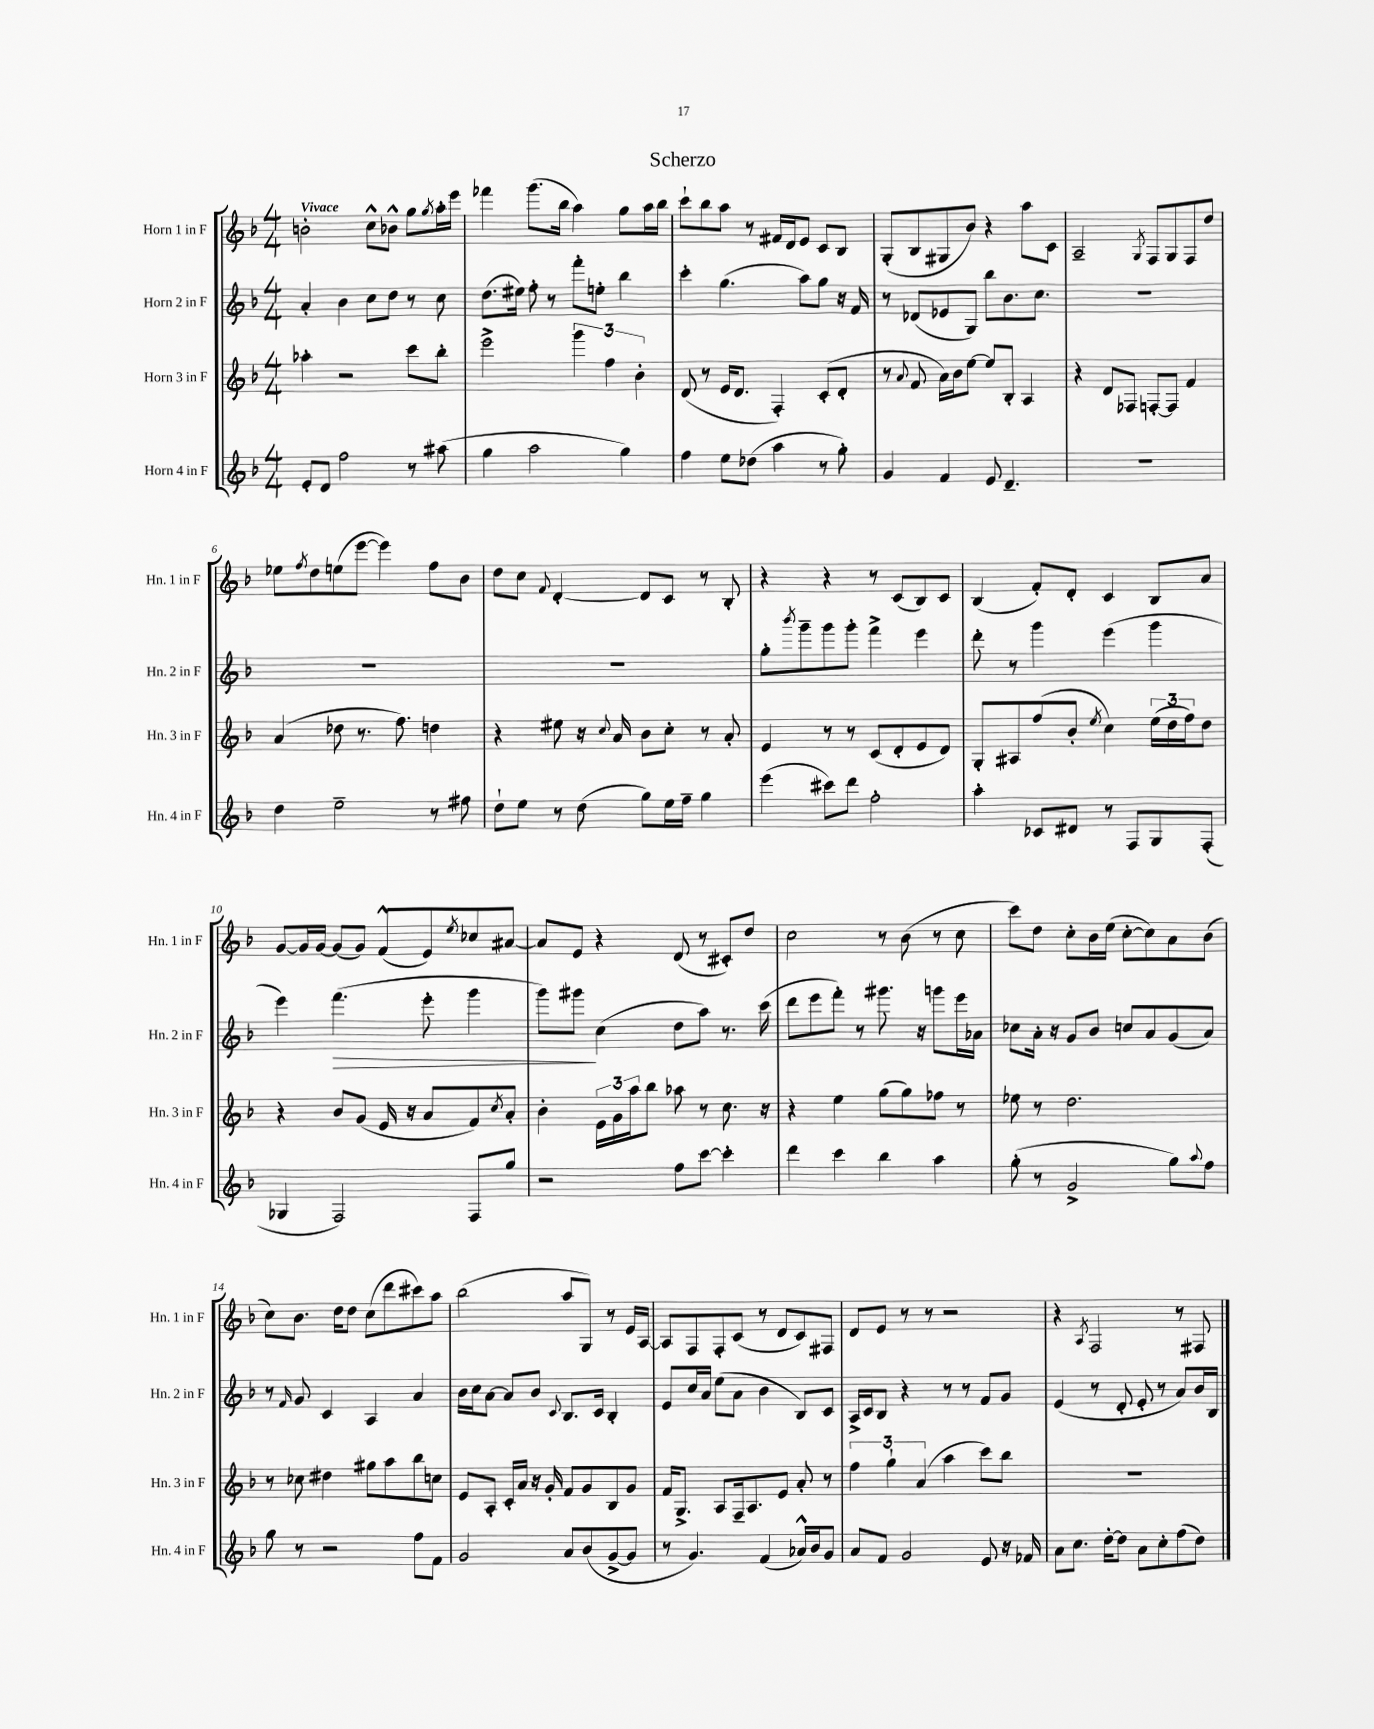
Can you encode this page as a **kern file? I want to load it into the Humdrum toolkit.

**kern	**kern	**kern	**kern
*staff4	*staff3	*staff2	*staff1
*clefG2	*clefG2	*clefG2	*clefG2
*k[b-]	*k[b-]	*k[b-]	*k[b-]
*M4/4	*M4/4	*M4/4	*M4/4
8e'	4aa-'	4a'	2b'
8d	.	.	.
2ff	2r	4b-	.
.	.	8cc	8cc^^
.	.	8dd	8b-^^
8r	8ccc	8r	8gg
.	.	.	8qgg
(8aa#	8bb-'	8cc	16aa'
.	.	.	16eee
=	=	=	=
4gg	2eee^	(8.dd	4fff-
.	.	16ee#)	.
2aa	.	8ff'	(8.ggg
.	.	8r	.
.	.	.	16bb-
.	6ggg	8fff'	4aa)
.	.	8ee'	.
.	6ff	.	.
4gg)	.	4bb-	8gg
.	6b-'	.	.
.	.	.	16aa
.	.	.	16bb-
=	=	=	=
4ff	(8d	4ccc'	8ccc`
.	8r	.	8bb-
8ee	16e	(4.gg	8aa
.	8.d	.	.
(8dd-	.	.	8r
4aa	4F')	.	16f#
.	.	.	16d
.	.	8aa)	8e
8r	(8c'	8gg	8c
8gg')	8d'	16r	8B-
.	.	16f	.
=	=	=	=
4g	8r	8r	(8G'
.	8qqa	.	.
.	8f	(8d-	8B-
4f	16a)	8e-	8G#
.	16b-	.	.
.	[8ee	8G)	8b-)
8e	8ee]	8bb-	4r
4.d~	8B-'	8.b-	.
.	4A	.	8aa
.	.	8.cc	.
.	.	.	8c
=	=	=	=
1r	4r	1r	2A~
.	8d	.	.
.	8F-	.	.
.	.	.	8qG
.	[8F'	.	8F
.	8F]	.	8G
.	4f	.	8F
.	.	.	8dd
=	=	=	=
4dd	(4a	1r	8ee-
.	.	.	8qff
.	.	.	8dd
2ee~	8dd-	.	(8ee
.	8.r	.	[8eee
.	.	.	4eee])
.	8.ff)	.	.
8r	4dd	.	8ff
8ff#	.	.	8b-
=	=	=	=
8dd`	4r	1r	8dd
8ee	.	.	8cc
.	.	.	8qqf
8r	8ee#	.	[4d'
(8dd	16r	.	.
.	8qqcc	.	.
.	16a	.	.
8gg)	8b-	.	8d]
16ee	8cc'	.	8c
16ff~	.	.	.
4gg	8r	.	8r
.	8a'	.	8B-'
=	=	=	=
(4eee	4e	8gg'	4r
.	.	8qbbb-	.
.	.	8ggg~	.
8ccc#)	8r	8ggg	4r
8ddd	8r	8ggg'	.
2ff'	(8c	4fff^	8r
.	8d'	.	(8c
.	8e	4eee	8B-)
.	8d)	.	8c
=	=	=	=
4aa'	8G'	8ddd'	(4B-
.	8A#	8r	.
8c-	(8ff	4ggg	8f')
8d#	8b-'	.	8d'
.	8qee	.	.
8r	4cc)	(4eee	4c
8F	.	.	.
8G	(24ee	4ggg	8B-
.	24dd	.	.
.	24ff)	.	.
(8F'	8dd	.	8a
=	=	=	=
4G-	4r	4eee)	[8g
.	.	.	16g]
.	.	.	[16g
2F)	8b-	(4.fff	(8g]
.	(8g	.	8g)
.	16e	.	(8f^^
.	16r	.	.
.	8a	8eee'	8e)
.	.	.	8qee
8F	8f)	4ggg	8cc-
.	8qcc	.	.
8gg	8a'	.	[8a#
=	=	=	=
2r	4b-'	8ggg)	8a#]
.	.	8ggg#	8e
.	24e	(4cc	4r
.	24g	.	.
.	24aa	.	.
.	8bb-	.	.
8ff	8aa-	8dd	(8d
[8ccc	8r	8aa)	8r
4ccc']	8.cc	8.r	8c#')
.	.	.	8dd
.	16r	(16ccc	.
=	=	=	=
4ddd	4r	8ddd	2cc
.	.	8eee	.
4ccc	4ee	8fff')	.
.	.	8r	.
4bb-	(8gg	8.ggg#	8r
.	8gg)	.	(8b-
.	.	16r	.
4aa	8ff-	8ggg	8r
.	8r	16eee	8cc
.	.	16a-	.
=	=	=	=
(8gg'	8ee-	8cc-	8ccc)
8r	8r	16a'	8dd
.	.	16r	.
2g^	2.dd	8g	8cc'
.	.	8b-	16b-
.	.	.	(16ee
.	.	8cc	[8cc'
.	.	8a	8cc])
8gg)	.	(8g	8a
8qqaa	.	.	.
8ff	.	8a)	(8b-
=	=	=	=
8gg	8r	8r	8cc)
.	.	16qqf	.
8r	8cc-	8g	8.b-
2r	4dd#	4c	.
.	.	.	16dd
.	.	.	8dd
.	8gg#	4A	(8cc
.	8aa	.	8ddd
8ff	8bb-	4a	8ccc#)
8f	8cc	.	8aa
=	=	=	=
2g	8e	16b-	(2bb-
.	.	16cc	.
.	8A'	[8a	.
.	16c'	8a]	.
.	16a	.	.
.	16r	8b-	.
.	16g'	.	.
.	.	8qqc	.
8a	8f	8.B-	8aa
(8b-	8g	.	8G)
.	.	16c	.
[8g^	8B-	4B-'	8r
8g]	8g	.	16e
.	.	.	[16A
=	=	=	=
8r	16f	8e	8A]
.	8.G^	.	.
4.g)	.	16cc	8F
.	.	16a	.
.	8A	(8ee	8F'
.	16F~	8a	(8c
.	8.A	.	.
(4f	.	4b-	8r
.	8e	.	8d
16a-^^)	8a'	8B-)	8c)
16b-	.	.	.
8g	8r	8c	8F#
=	=	=	=
8a	6ff	16A^	8d
.	.	16c	.
8f	.	8B-	8e
.	6gg`	.	.
2g	.	4r	8r
.	(6a	.	.
.	.	.	8r
.	4aa	8r	2r
.	.	8r	.
8e	8ccc)	8f	.
16r	8bb-	8g	.
16f-	.	.	.
=	=	=	=
8a	1r	(4e	4r
8.cc	.	.	.
.	.	.	8qA
.	.	8r	2F
[16dd'	.	.	.
8dd]	.	8d'	.
8a	.	8e'	.
8cc'	.	8r	.
(8ff	.	8a)	8r
8dd)	.	16b-	8F#
.	.	16B-	.
==	==	==	==
*-	*-	*-	*-
